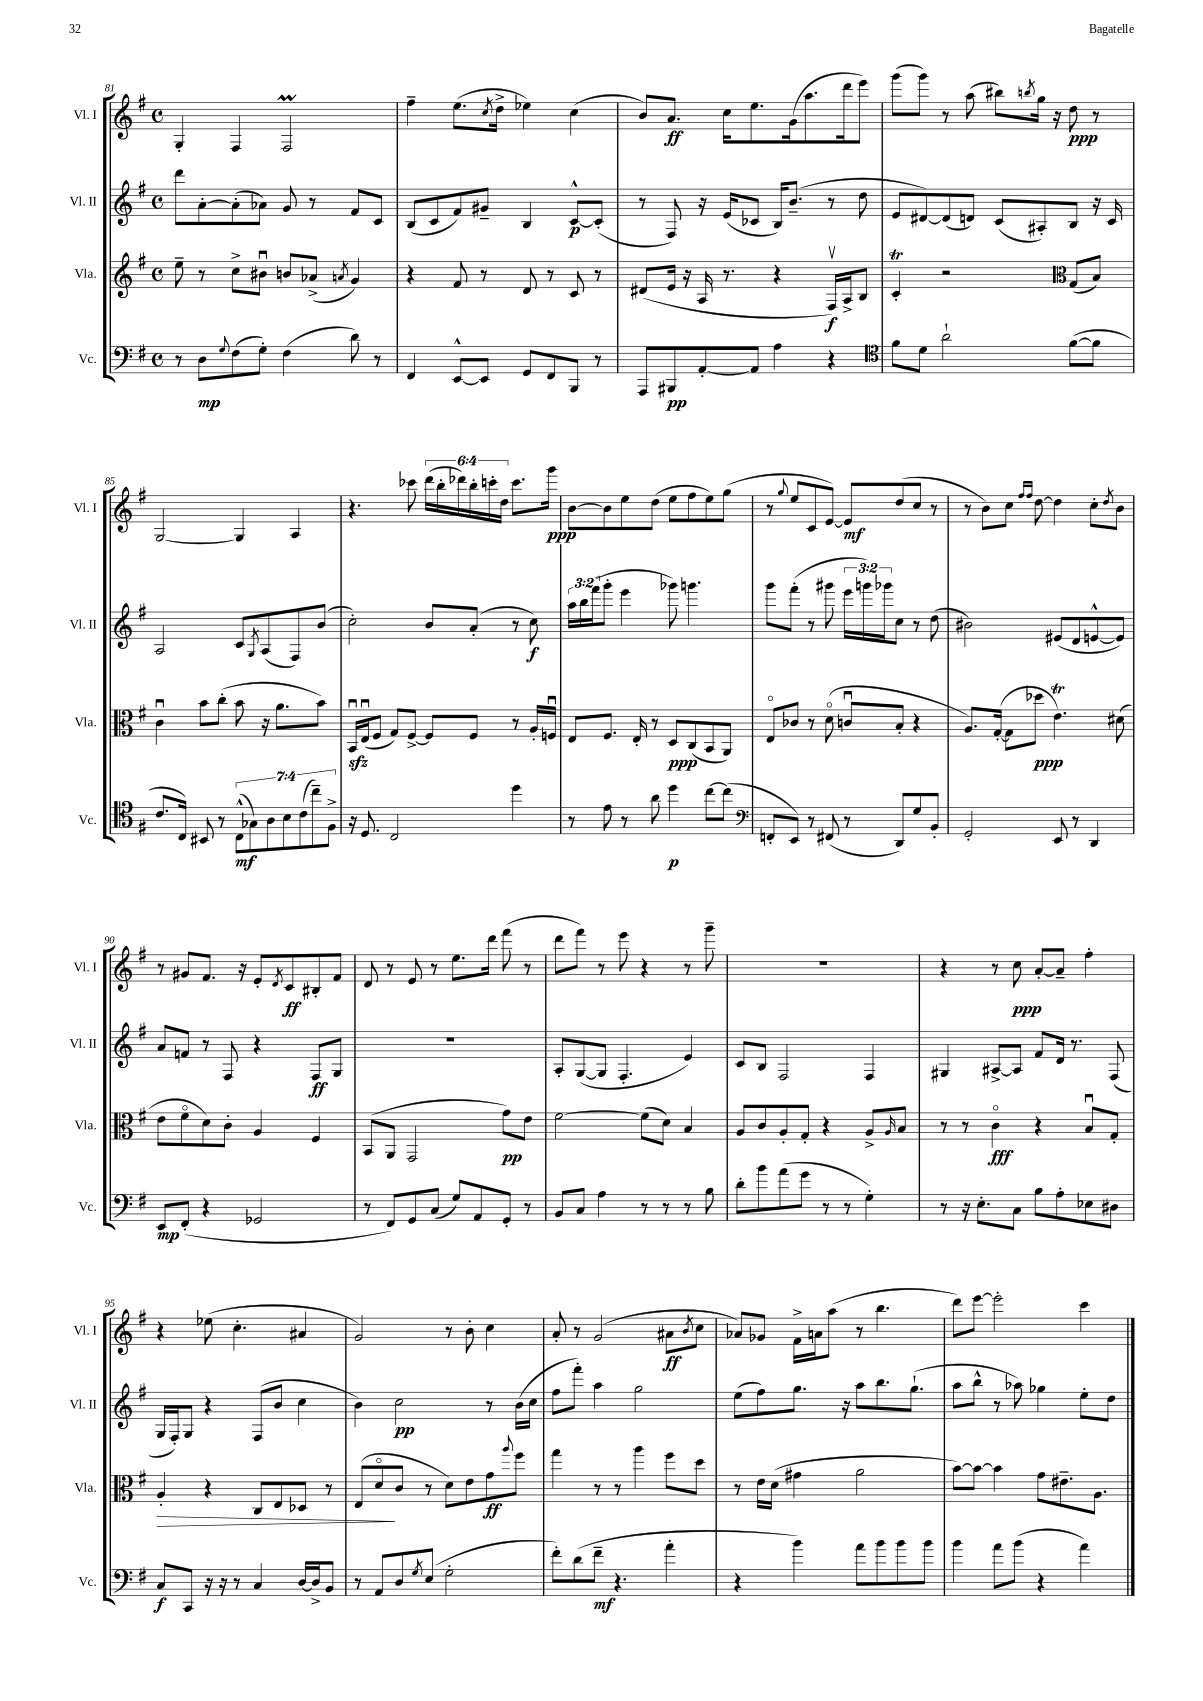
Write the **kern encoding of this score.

**kern	**dynam	**kern	**dynam	**kern	**dynam	**kern	**dynam
*part4	*part4	*part3	*part3	*part2	*part2	*part1	*part1
*staff4	*staff4	*staff3	*staff3	*staff2	*staff2	*staff1	*staff1
*I"Vc.	*	*I"Vla.	*	*I"Vl. II	*	*I"Vl. I	*
*I'Vc.	*	*I'Vla.	*	*I'Vl. II	*	*I'Vl. I	*
*clefF4	*	*clefG2	*	*clefG2	*	*clefG2	*
*k[f#]	*	*k[f#]	*	*k[f#]	*	*k[f#]	*
*M4/4	*	*M4/4	*	*M4/4	*	*M4/4	*
*met(c)	*	*met(c)	*	*met(c)	*	*met(c)	*
=81	=81	=81	=81	=81	=81	=81	=81
8r	.	8ee~\	.	8ddd\L	.	4G'/	.
8D\L	mp	8r	.	[8a'\	.	.	.
8qqG/	.	.	.	.	.	.	.
(8F#\	.	8cc^\L	.	(8a'\]	.	4F#/	.
8G'\J)	.	8b#Xu\J	.	8a-X\J)	.	.	.
(4F#\	.	8bn/L	.	8g/	.	2F#m/	.
.	.	(8a-X^/J	.	8r	.	.	.
.	.	8qan/	.	.	.	.	.
8d\)	.	4g/)	.	8f#/L	.	.	.
8r	.	.	.	8c/J	.	.	.
=82	=82	=82	=82	=82	=82	=82	=82
4FF#/	.	4r	.	(8B/L	.	4ff#~\	.
.	.	.	.	8c/	.	.	.
[8EE^^/L	.	8f#/	.	8f#/)	.	(8.ee\L	.
8EE/J]	.	8r	.	8g#X~/J	.	.	.
.	.	.	.	.	.	8qcc/	.
.	.	.	.	.	.	16dd^\Jk	.
8GG/L	.	8d/	.	4B/	.	4ee-X\)	.
8FF#/	.	8r	.	.	.	.	.
8BBB/J	.	8c/	.	[8c^^/L	p	(4cc\	.
8r	.	8r	.	(8c'/J]	.	.	.
=83	=83	=83	=83	=83	=83	=83	=83
8AAA/L	.	(8d#X/L	.	8r	.	8b/L)	.
8BBB#X/	pp	16e/Jk	.	8F#/)	.	8.a/J	ff
.	.	16r	.	.	.	.	.
[8AA'/	.	16A/	.	16r	.	.	.
.	.	8.r	.	(16e/KL	.	16cc\KL	.
8AA/J]	.	.	.	8c-X/J	.	8.ee\	.
4A\	.	4r	.	16B/KL)	.	.	.
.	.	.	.	(8.b~/J	.	(16g\k	.
.	.	.	.	.	.	8.aa\	.
4r	.	16F#v/LL)	f	8r	.	.	.
.	.	16A^/J	.	.	.	16ddd\k	.
.	.	8B/J	.	8dd\	.	8eee\J)	.
=84	=84	=84	=84	=84	=84	=84	=84
*clefC4	*	*	*	*	*	*	*
8f#\L	.	4cT'/	.	8e/L	.	(8ggg\L	.
8d\J	.	.	.	[8d#X/)	.	8ggg\J)	.
2a`\	.	2r	.	(8d#/]	.	8r	.
.	.	.	.	8dn/J)	.	(8aa\	.
.	.	.	.	(8c/L	.	8bb#X\L)	.
.	.	.	.	.	.	8qbbn/	.
.	.	.	.	8A#X'/)	.	16gg\Jk	.
.	.	.	.	.	.	16r	.
*	*	*clefC3	*	*	*	*	*
([8f#\L	.	(8G/L	.	8B/J	.	8dd\	ppp
8f#\J]	.	8B/J)	.	16r	.	8r	.
.	.	.	.	16c/	.	.	.
!!LO:LB:g=z
=85	=85	=85	=85	=85	=85	=85	=85
8.c/L	.	4cu\	.	2A/	.	[2G/	.
16C/Jk)	.	.	.	.	.	.	.
8BB#X/	.	8b\L	.	.	.	.	.
8r	.	(8cc'\J	.	.	.	.	.
(14C^^\L	mf	8b\	.	8c/L	.	4G/]	.
14G-X\)	.	.	.	.	.	.	.
.	.	.	.	8qG/	.	.	.
.	.	16r	.	(8A/	.	.	.
14A\	.	.	.	.	.	.	.
.	.	8.a\L	.	.	.	.	.
14B\	.	.	.	.	.	.	.
.	.	.	.	8F#/)	.	4A/	.
(14c\	.	.	.	.	.	.	.
14cc~\)	.	.	.	.	.	.	.
.	.	8b\J)	.	(8b/J	.	.	.
14F#^\J	.	.	.	.	.	.	.
=86	=86	=86	=86	=86	=86	=86	=86
16r	.	16BBzzu/LL	.	2cc'\)	.	4.r	.
8.D/	.	(16Eu/J	.	.	.	.	.
.	.	8F#/J	.	.	.	.	.
2C/	.	8G/L)	.	.	.	.	.
.	.	[8F#^/J	.	.	.	8ccc-X\	.
.	.	8F#/L]	.	8b/L	.	(24ddd\LL	.
.	.	.	.	.	.	24bb'\	.
.	.	.	.	.	.	24ddd-X\)	.
.	.	8F#/J	.	(8a'/J	.	24bb'\	.
.	.	.	.	.	.	24cccn'\	.
.	.	.	.	.	.	24dd\JJ	.
4dd\	.	8r	.	8r	.	8.ccc\L	.
.	.	16A'/LL	.	8cc\)	f	.	.
.	.	16Fnu/JJ	.	.	.	16ggg\Jk	ppp
=87	=87	=87	=87	=87	=87	=87	=87
8r	.	8E/L	.	24aa\LL	.	[8b\L	.
.	.	.	.	24bb\	.	.	.
.	.	.	.	(24fff#\J	.	.	.
8e\	.	8.F#/J	.	8ggg'\J	.	8b\]	.
8r	.	.	.	4eee\	.	8ee\	.
.	.	16E'/	.	.	.	.	.
8a\	.	8r	.	.	.	(8dd\J	.
4dd\	p	8D/L	ppp	8ggg-X\)	.	8ee\L	.
.	.	(8C/	.	4.gggn\	.	8ff#\	.
[8cc\L	.	8BB/	.	.	.	8ee\)	.
(8cc\J]	.	8AA/J)	.	.	.	(8gg\J	.
=88	=88	=88	=88	=88	=88	=88	=88
*clefF4	*	*	*	*	*	*	*
8FFn'/L	.	8E/L	.	8ggg\L	.	8r	.
.	.	.	.	.	.	8qqgg/	.
8EE/J)	.	8c-X/J	.	(8fff#'\J	.	8ee/L	.
8r	.	8r	.	8r	.	8c/	.
(8FF#X/	.	(8d\	.	8ggg#X\	.	[8e/J)	.
8r	.	8cnu/L	.	24eee\LL	.	8e/L]	mf
.	.	.	.	24gggn\)	.	.	.
.	.	.	.	24ggg-X\J	.	.	.
8DD/L)	.	8B'/J	.	8cc\J	.	(8dd/	.
8G/	.	4r	.	8r	.	8cc/J	.
8BB'/J	.	.	.	(8dd\	.	8r	.
=89	=89	=89	=89	=89	=89	=89	=89
2GG'/	.	8.A/L)	.	2b#X\)	.	8r	.
.	.	.	.	.	.	8b\L)	.
.	.	([16G'/Jk	.	.	.	.	.
.	.	8G\L]	.	.	.	8cc\J	.
.	.	.	.	.	.	16qqff#/LL	.
.	.	.	.	.	.	16qqff#/JJ	.
.	.	8dd-X\J	ppp	.	.	[8dd\	.
8EE/	.	4.eT\)	.	(8e#X/L	.	4dd\]	.
8r	.	.	.	8d/	.	.	.
4DD/	.	.	.	[8en^^/	.	8cc'\L	.
.	.	.	.	.	.	8qdd/	.
.	.	(8d#X\	.	8e/J])	.	8b\J	.
!!LO:LB:g=z
=90	=90	=90	=90	=90	=90	=90	=90
8EE/L	mp	8e\L	.	8a/L	.	8r	.
(8FF#'/J	.	8f#\	.	8fn/J	.	8g#X/L	.
4r	.	8d\)	.	8r	.	8.f#/J	.
.	.	8c'\J	.	8F#/	.	.	.
.	.	.	.	.	.	16r	.
2GG-X/	.	4A/	.	4r	.	8e'/L	.
.	.	.	.	.	.	8qd/	.
.	.	.	.	.	.	8c/	ff
.	.	4F#/	.	8F#/L	ff	8B#X'/	.
.	.	.	.	8G/J	.	8f#/J	.
=91	=91	=91	=91	=91	=91	=91	=91
8r	.	(8BB/L	.	1r	.	8d/	.
8FF#/L)	.	8AA/J	.	.	.	8r	.
8GG/	.	2GG/	.	.	.	8e/	.
(8C/J	.	.	.	.	.	8r	.
8G/L)	.	.	.	.	.	8.ee\L	.
8AA/	.	.	.	.	.	.	.
.	.	.	.	.	.	16ddd\Jk	.
8GG'/J	.	8g\L)	pp	.	.	(8fff#\	.
8r	.	8e\J	.	.	.	8r	.
=92	=92	=92	=92	=92	=92	=92	=92
8BB/L	.	[2f#\	.	8A'/L	.	8ddd\L	.
8C/J	.	.	.	([8G/	.	8fff#\J)	.
4A\	.	.	.	8G/J]	.	8r	.
.	.	.	.	4.F#'/	.	8eee\	.
8r	.	(8f#\L]	.	.	.	4r	.
8r	.	8d\J)	.	.	.	.	.
8r	.	4B/	.	4e/)	.	8r	.
8B\	.	.	.	.	.	8ggg~\	.
=93	=93	=93	=93	=93	=93	=93	=93
8d'\L	.	8A/L	.	8c/L	.	1r	.
8b\	.	8c/	.	8B/J	.	.	.
(8a\	.	8A'/	.	2F#/	.	.	.
8g\J	.	8G'/J	.	.	.	.	.
8r	.	4r	.	.	.	.	.
8r	.	.	.	.	.	.	.
4G'\)	.	8A^/L	.	4F#/	.	.	.
.	.	16qqA/	.	.	.	.	.
.	.	8B/J	.	.	.	.	.
=94	=94	=94	=94	=94	=94	=94	=94
8r	.	8r	.	4G#X/	.	4r	.
16r	.	8r	.	.	.	.	.
8.E'\L	.	.	.	.	.	.	.
.	.	4c\	fff	[8A#X^/L	.	8r	.
8C\J	.	.	.	8A#/J]	.	8cc\	ppp
8B\L	.	4r	.	8f#/L	.	[8a'/L	.
8A'\	.	.	.	16d/Jk	.	8a~/J]	.
.	.	.	.	8.r	.	.	.
8E-X\	.	8Bu/L	.	.	.	4ff#'\	.
8D#X\J	.	8G'/J	.	(8F#/	.	.	.
!!LO:LB:g=z
=95	=95	=95	=95	=95	=95	=95	=95
!	!	!	!LO:HP:b	!	!	!	!
8C/L	f	4A'/	>	16G/LL	.	4r	.
.	.	.	.	16F#'/J)	.	.	.
8CC/J	.	.	.	8G/J	.	.	.
16r	.	4r	.	4r	.	(8ee-X\	.
16r	.	.	.	.	.	.	.
8r	.	.	.	.	.	4.cc'\	.
4C/	.	8C/L	.	(8F#/L	.	.	.
.	.	8E/	.	8b/J	.	.	.
[16D/LL	.	8D-X/J	.	4cc\	.	4a#X/	.
16D^/J]	.	.	.	.	.	.	.
8BB/J	.	8r	.	.	.	.	.
=96	=96	=96	=96	=96	=96	=96	=96
8r	.	(8E/L	.	4b\)	.	2g/)	.
8AA/L	.	8d/	.	.	.	.	.
8D/	.	8c/J	]	2cc\	pp	.	.
8qG/	.	.	.	.	.	.	.
(8E/J	.	8r	.	.	.	.	.
2G'\	.	8d\L)	.	.	.	8r	.
.	.	8e\	.	.	.	8b'\	.
.	.	8g\	ff	8r	.	4cc\	.
.	.	8qqaa/	.	.	.	.	.
.	.	8ff#\J	.	(16b\LL	.	.	.
.	.	.	.	16cc\JJ	.	.	.
=97	=97	=97	=97	=97	=97	=97	=97
8f#'\L)	.	4gg\	.	8ff#\L	.	8a'/	.
(8d\	.	.	.	8fff#'\J)	.	8r	.
8f#~\J	mf	8r	.	4aa\	.	(2g/	.
4.r	.	8r	.	.	.	.	.
.	.	4aa\	.	2gg\	.	.	.
4a'\	.	8ff#\L	.	.	.	8a#X\L	ff
.	.	.	.	.	.	8qb/	.
.	.	8dd\J	.	.	.	8cc\J	.
=98	=98	=98	=98	=98	=98	=98	=98
4r	.	8r	.	(8ee\L	.	8a-X/L)	.
.	.	16e\LL	.	8ff#\)	.	8g-X/J	.
.	.	(16d\JJ	.	.	.	.	.
4b\)	.	4g#X\	.	8.gg\J	.	16f#^\LL	.
.	.	.	.	.	.	16an\J	.
.	.	.	.	.	.	(8aa\J	.
.	.	.	.	16r	.	.	.
8a\L	.	2a\	.	8aa\L	.	8r	.
8b\	.	.	.	8.bb\	.	4.bb\	.
8b\	.	.	.	.	.	.	.
.	.	.	.	(8.gg`\J	.	.	.
8b\J	.	.	.	.	.	.	.
=99	=99	=99	=99	=99	=99	=99	=99
4b\	.	[8b\L)	.	8aa\L	.	8ddd\L)	.
.	.	8b\J_	.	8bb^^\J	.	[8eee\J	.
8a\L	.	4b\]	.	8r	.	2eee'\]	.
(8b\J	.	.	.	8aa-X\)	.	.	.
4r	.	8g\L	.	4gg-X\	.	.	.
.	.	8.e#X~\	.	.	.	.	.
4a\)	.	.	.	8ee'\L	.	4ccc\	.
.	.	8.A\J	.	.	.	.	.
.	.	.	.	8dd\J	.	.	.
==	==	==	==	==	==	==	==
*-	*-	*-	*-	*-	*-	*-	*-
